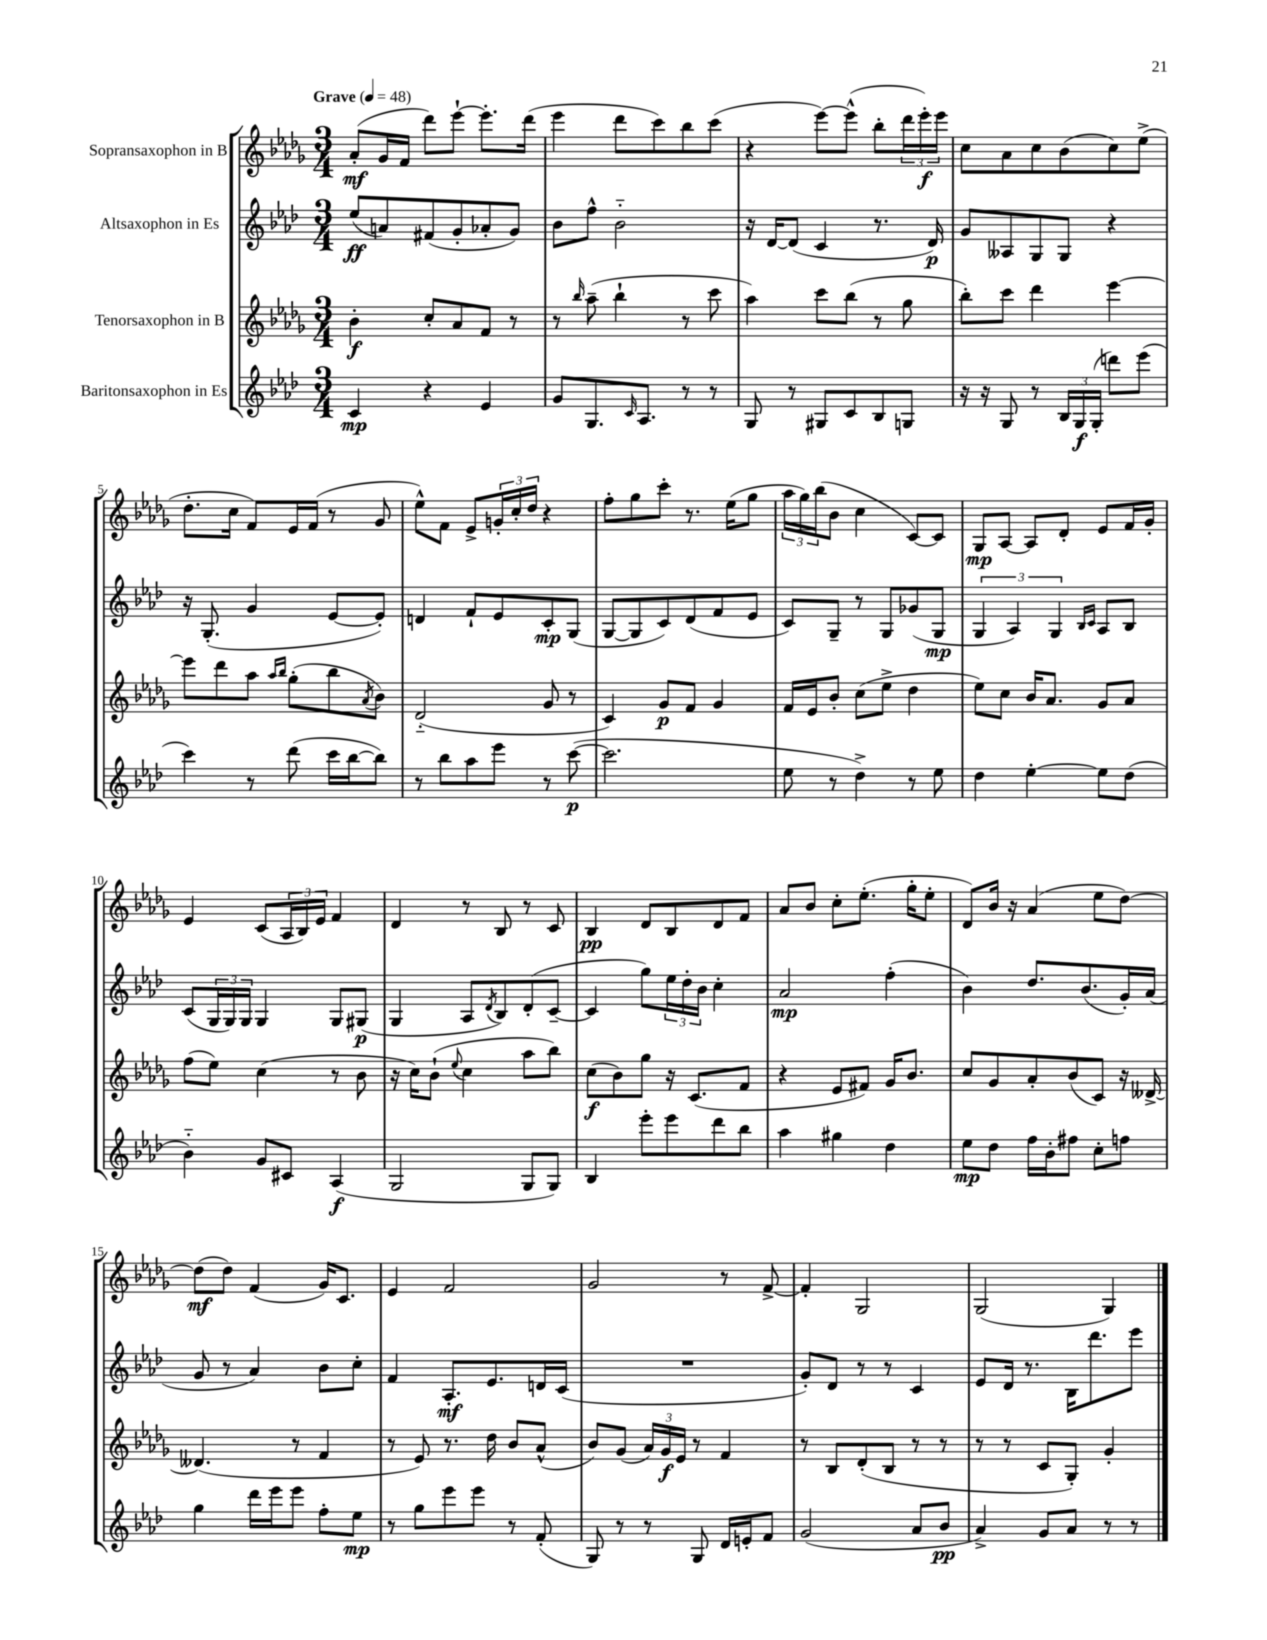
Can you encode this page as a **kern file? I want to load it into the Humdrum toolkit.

**kern	**kern	**kern	**kern
*staff4	*staff3	*staff2	*staff1
*clefG2	*clefG2	*clefG2	*clefG2
*k[b-e-a-d-]	*k[b-e-a-d-g-]	*k[b-e-a-d-]	*k[b-e-a-d-g-]
*M3/4	*M3/4	*M3/4	*M3/4
*MM48	*MM48	*MM48	*MM48
4c/	4b-'\	(8ee-/L	(8a-'/L
.	.	8a/)	16g-/L
.	.	.	16f/JJ
4r	8cc'/L	(8f#/	8ddd-\L)
.	8a-/	8g'/	[8eee-`\J
4e-/	8f/J	8a-'/	8.eee-'\]L
.	8r	8g/J)	.
.	.	.	(16ddd-\Jk
=	=	=	=
8g/L	8r	8b-\L	4eee-\
.	16qqbb-/	.	.
8.G/	(8aa-~\	8ff^^\J	.
.	4bb-`\	2b-'~\	8ddd-\L
16qqc/	.	.	.
8.A-/J	.	.	.
.	.	.	8ccc\)
8r	8r	.	8bb-\
8r	8ccc\	.	(8ccc\J
=	=	=	=
8G/	4aa-\)	16r	4r
.	.	[16d-/LK	.
8r	.	(8d-/]J	.
8G#/L	8ccc\L	4c/	[8eee-\L)
8c/	(8bb-\J	.	(8eee-^^\]J
8B-/	8r	8.r	8bb-'\L
8G/J	8gg-\	.	24ddd-\L
.	.	.	24eee-'\)
.	.	16d-/)	.
.	.	.	24eee-\JJ
=	=	=	=
16r	8bb-'\L)	8g/L	8cc\L
16r	.	.	.
8G/	8ccc\J	8A--/	8a-\
8r	4ddd-\	8G/	8cc\
24B-/LL	.	8G/J	(8b-\
24G/	.	.	.
(24G'/JJ	.	.	.
8ddd\L)	[4eee-\	4r	8cc\)
(8eee-\J	.	.	(8ee-^\J
=	=	=	=
4ccc\)	8eee-\]L	16r	8.dd-'\L
.	.	(8.G'/	.
.	8ddd-\	.	.
.	.	.	16cc\Jk
8r	8aa-\J	4g/	8f/L)
.	16qqaa-/LL	.	.
.	16qqbb-/JJ	.	.
(8ddd-\	(8gg-'\L	.	16e-/L
.	.	.	(16f/JJ
16ccc\LL	8bb-\	[8e-/L	8r
[16bb-\J	.	.	.
.	8qa-/	.	.
8bb-\]J)	8b-\J)	8e-'/]J)	8g-/
=	=	=	=
8r	(2d-'~/	4d/	8ee-^^\L)
8bb-\L	.	.	8f\J
8aa-\	.	8f`/L	8e-^/L
8eee-\J	.	8e-/	24g'/L
.	.	.	24cc'/
.	.	.	24dd-/JJ
8r	8g-/	8c'/	4r
([8ccc\	8r	(8G/J	.
=	=	=	=
2.ccc\]	4c/)	[8G/L	8ff'\L
.	.	8G/]	8gg-\
.	8g-/L	8c/)	8ccc'\J
.	8f/J	(8d-/	8.r
.	4g-/	8f/	.
.	.	.	(16ee-\LK
.	.	8e-/J	8gg-\J
=	=	=	=
8ee-\	16f/LL	8c/L)	24aa-\LL
.	.	.	24gg-\)
.	16e-/J	.	.
.	.	.	(24bb-\J
8r	8b-'/J	8G~/J	8b-\J
4dd-^\)	(8cc\L	8r	4cc\
.	8ee-^\J	8G/L	.
8r	4dd-\	(8g-/	[8c/L)
8ee-\	.	8G/J	8c/]J
=	=	=	=
4dd-\	8ee-\L)	6G/	8G-/L
.	8cc\J	.	[8A-/J
.	.	6A-/)	.
[4ee-'\	16b-/LK	.	8A-/]L
.	8.a-/J	.	.
.	.	6G/	.
.	.	.	8d-'/J
.	.	16qqB-/LL	.
.	.	16qqc/JJ	.
8ee-\]L	8g-/L	8A-/L	8e-/L
(8dd-\J	8a-/J	8B-/J	16f/L
.	.	.	16g-'/JJ
=	=	=	=
4b-'~\)	(8ff\L	(8c/L	4e-/
.	8ee-\J)	24G/L	.
.	.	24G/)	.
.	.	24G/JJ	.
8g/L	(4cc\	4G/	(8c/L
8c#/J	.	.	24A-/L
.	.	.	24B-/)
.	.	.	24e-/JJ
(4A-/	8r	8G/L	4f/
.	8b-\	(8G#/J	.
=	=	=	=
2G/	16r	4G/	4d-/
.	16cc\LK)	.	.
.	(8b-`\J	.	.
.	8qqee-/	.	.
.	4cc\	8A-/L	8r
.	.	8qd-/	.
.	.	8B-/)	8B-/
8G/L	8aa-\L	(8d-'/	8r
8G/J)	8bb-\J)	[8c~/J	8c/
=	=	=	=
4B-/	(8cc\L	4c/]	4B-/
.	8b-\)	.	.
8eee-'\L	8gg-\J	8gg\L)	8d-/L
8eee-\	16r	24ee-\L	8B-/
.	.	24dd-'\	.
.	(8.c/L	.	.
.	.	24b-\JJ	.
8ddd-\	.	4cc'\	8d-/
8bb-\J	8f/J	.	8f/J
=	=	=	=
4aa-\	4r	2a-/	8a-/L
.	.	.	8b-/J
4gg#\	8e-/L	.	8cc'\L
.	8f#/J)	.	(8.ee-'\J
4dd-\	16g-/LK	(4ff'\	.
.	8.b-/J	.	16gg-'\LK
.	.	.	8ee-'\J
=	=	=	=
8ee-\L	8cc/L	4b-\)	8d-/L)
8dd-\J	8g-/	.	16b-/Jk
.	.	.	16r
16ff\LL	8a-'/	8.dd-/L	(4a-/
16b-'\J	.	.	.
8ff#\J	(8b-/	.	.
.	.	(8.b-/	.
8cc'\L	8c/J)	.	8ee-\L
8ff\J	16r	16g'/L)	[8dd-\J)
.	[16d--^/	(16a-/JJ	.
=	=	=	=
4gg\	(4.d--/]	8g/	(8dd-\]L
.	.	8r	8dd-\J)
16ddd-\LL	.	4a-/)	(4f/
16eee-\J	.	.	.
8eee-\J	8r	.	.
8ff'\L	4f/	8b-\L	16g-/LK)
.	.	.	8.c/J
8ee-\J	.	8cc'\J	.
=	=	=	=
8r	8r	4f/	4e-/
8gg\L	8e-/)	.	.
8eee-\	8.r	8.A-'/L	2f/
8eee-\J	.	.	.
.	16dd-\	8.e-/	.
8r	8b-/L	.	.
(8f'/	(8a-^^/J	16d/L	.
.	.	(16c/JJ	.
=	=	=	=
8G/)	8b-/L)	2.r	2g-/
8r	(8g-/J	.	.
8r	24a-/LL)	.	.
.	24g-/	.	.
.	24e-/JJ	.	.
8G/	8r	.	.
16d-/LL	4f/	.	8r
16e'/J	.	.	.
8f/J	.	.	[8f^/
=	=	=	=
(2g/	8r	8g'/L)	4f'/]
.	8B-/L	8d-/J	.
.	(8d-'/	8r	2G-/
.	8B-/J	8r	.
8a-/L	8r	4c/	.
8b-/J	8r	.	.
=	=	=	=
4a-^/)	8r	8e-/L	(2G-/
.	8r	16d-/Jk	.
.	.	8.r	.
8g/L	8c/L	.	.
8a-/J	8G-'/J)	16B-\LK	.
.	.	8.ddd-\	.
8r	4g-'/	.	4G-/)
8r	.	8eee-\J	.
==	==	==	==
*-	*-	*-	*-
